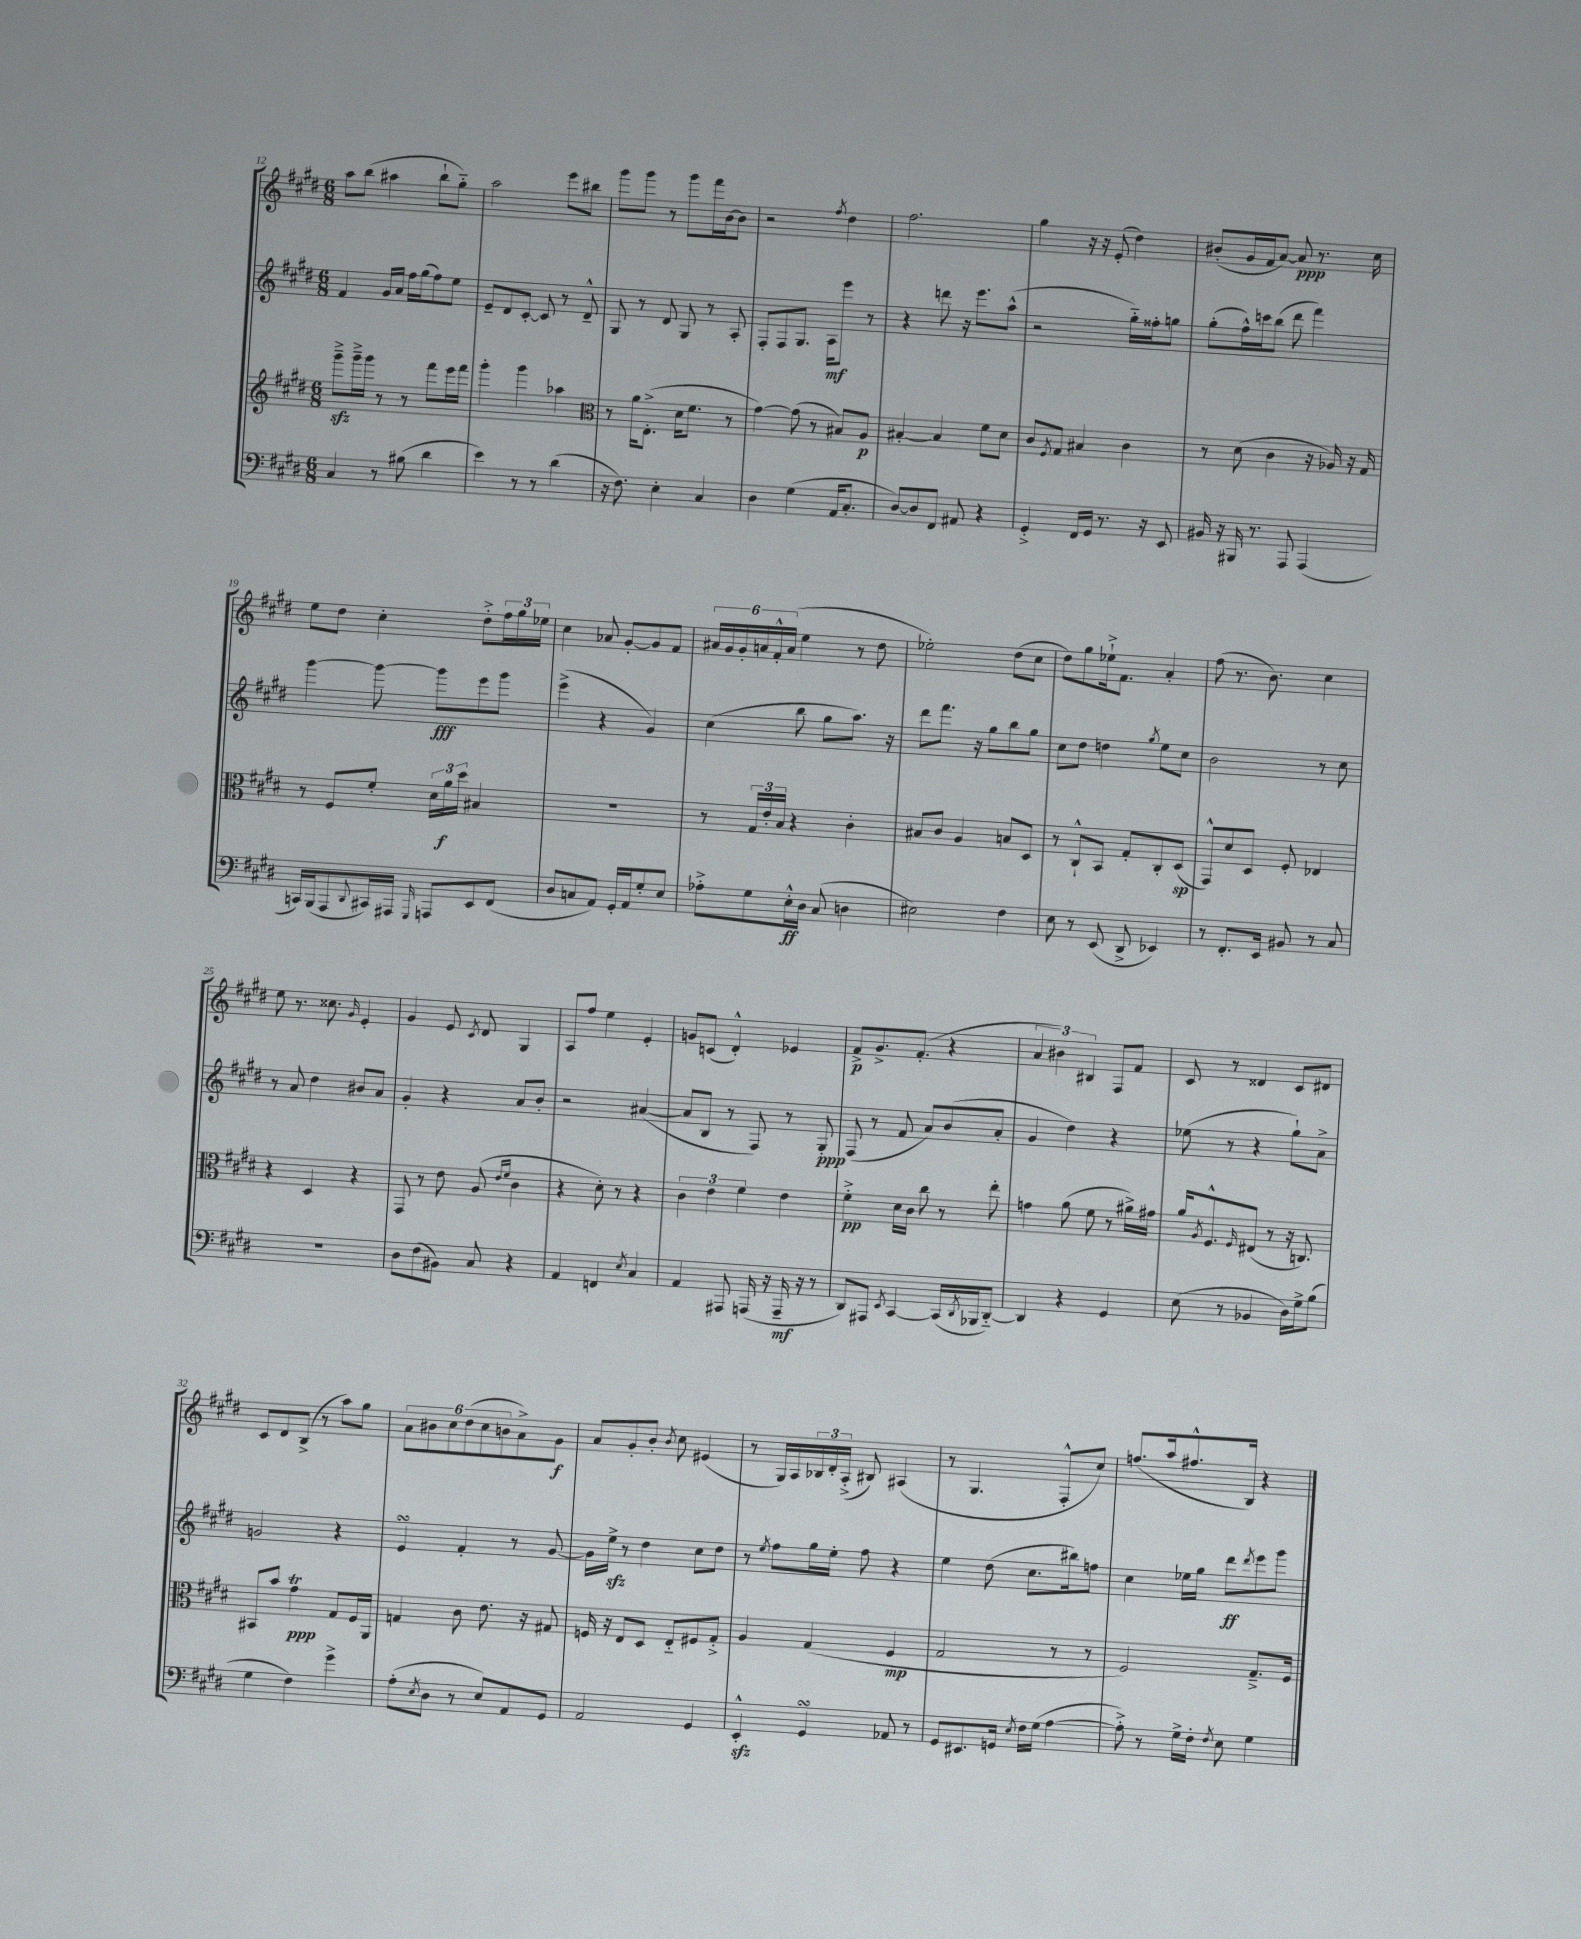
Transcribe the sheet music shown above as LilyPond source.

<<
\new StaffGroup <<
\new Staff = "s0" {
    \clef treble \key e \major \numericTimeSignature \time 6/8
    a''8 b''8( ais''4 b''8-! gis''8-_) |
    a''2 e'''8 bis''8 |
    gis'''8 gis'''8 r8 gis'''8 fis'''16 b'16~ b'8 |
    r2 \acciaccatura { fis''8 } dis''4 |
    fis''2. |
    gis''4 r16 r16 e'8-.( dis''4) |
    bis'8-.( gis'16 fis'16 a'8~) a'8\ppp r8. cis''16 |
    e''8 dis''8 cis''4-. dis''8-.-> \tuplet 3/2 { fis''16 gis''16 ees''16 } |
    cis''4 aes'8 gis'8~-. gis'8 fis'8 |
    \tuplet 6/4 { ais'16 gis'16 gis'16-. a'16 fis'16-.-^ a'16( } e''4 r8 dis''8 |
    ees''2-.) dis''8( cis''8 |
    dis''8) gis''8 ees''16-!-> fis'8. a'4-. |
    fis''8( r8. b'8.) cis''4 |
    e''8 r8. cisis''8. \grace { gis'16 } e'4-. |
    gis'4 e'8 \acciaccatura { cis'8 } dis'8 gis4 |
    a8 fis''8 e''4 e'4-. |
    g'8 c'8( dis'4-.-^) ees'4 |
    fis'8->\p gis'8.-> fis'8.-.( r4 |
    \tuplet 3/2 { a'4 bis'4) bis4 } fis8 fis'8 |
    cis'8 r8 disis'4 cis'8 dis'8 |
    cis'8 dis'8 b8->( r8 a''8) gis''8 |
    \tuplet 6/4 { a'8 bis'8 cis''8 dis''8( cis''8 b'8 } a'8->) gis'8\f |
    a'8 gis'8-. b'8-. \acciaccatura { b'8 } cis''8 eis'4( |
    r8 gis16) a16 \tuplet 3/2 { bes16 dis'16-. a16-.->( } bis8) ais4( |
    r8 gis4. fis8-.-^ cis''8) |
    f''8.( a''16 fis''8.-^ b16) r4 \bar "|." |
}
\new Staff = "s1" {
    \clef treble \key e \major \numericTimeSignature \time 6/8
    fis'4 gis'16 a'16 fis''16 gis''16( fis''8) e''8 |
    e'8-- dis'8 cis'8~-. cis'8 r8 dis'8---^ |
    gis8 r8 dis'8 gis8 r8 a8-. |
    fis8-. fis8 gis8. a16\mf e'''8 r8 |
    r4 d'''8 r16 e'''8. a''8-^( |
    r2 gis''16-_) fisis''16-. g''8 |
    gis''8-.( fis''16-^) c'''16 b''8( dis'''8 fis'''4) |
    gis'''4~ gis'''8~ gis'''8\fff e'''8 gis'''8 |
    e'''4->( r4 gis'4) |
    cis''4( b''8 gis''8 a''8.) r16 |
    dis'''8 fis'''8. r16 gis''8 b''8 gis''8 |
    cis''8 dis''8 d''4 \acciaccatura { gis''8 } e''8 cis''8 |
    b'2 r8 cis''8 |
    r8 a'8 dis''4 bis'8 a'8 |
    gis'4-. r4 a'8 b'8-. |
    r2 ais'4~( |
    ais'8 b8 r8 fis8) r8 gis8-.\ppp |
    fis8( r8 fis'8 a'8) b'8( a'8-. |
    gis'4 dis''4) r4 |
    ees''8( r8 r4 gis''8-!) a'8-> |
    g'2 r4 |
    e'4\turn fis'4-. r8 gis'8~ |
    gis'16 e''16->\sfz r8 dis''4 cis''8 dis''8 |
    r8 \acciaccatura { e''8 } fis''8 gis''16 e''16-. fis''8 r4 |
    e''4 dis''8( cis''8. bis''16) f''8 |
    cis''4 ees''16 gis''16 dis'''8\ff \acciaccatura { dis'''8 } e'''8 gis'''8 \bar "|." |
}
\new Staff = "s2" {
    \clef treble \key e \major \numericTimeSignature \time 6/8
    gis'''8--->\sfz gis'''16---> gis'''16 r8 r8 fis'''8 e'''16 fis'''16 |
    gis'''4-. gis'''4 aes''4 |
    \clef alto r8 a'16 e8.-.->( dis'16 fis'8. r8 |
    gis'4~) gis'8( r8 bis8) a8\p |
    bis4~-. bis4 fis'8 dis'8 |
    cis'8 \acciaccatura { fis8 } gis8 bis4 cis'4 |
    r8 dis'8( cis'4 r16 aes16) r16 gis16 |
    r8 fis8 fis'8-. \tuplet 3/2 { dis'16 a'16\f dis''16 } bis4 |
    R2. |
    r8 \tuplet 3/2 { gis16 e'16-. b16 } r4 cis'4-. |
    bis8 cis'8 a4 b8 dis8 |
    r8 cis8-!-^ b,8 gis8-. cis8-. dis8\sp( |
    gis,8-^) dis'8 dis8 fis8-. ees4 |
    r4 dis4 r4 |
    gis,8 r8 e'8 a8( \grace { e'16 fis'16 } cis'4 |
    r4 dis'8-.) r8 r4 |
    \tuplet 3/2 { cis'4 e'4 fis'4 } e'4 |
    fis'4-.->\pp dis'16 cis'16 cis''8 r8 e''8-. |
    g'4 a'8( fis'8 r8 ais'16->) gis'16 |
    a'16 \acciaccatura { a8 } fis8.-^ \grace { fis16 } eis8( r8 r16 c8.) |
    bis,8 b'8 gis'4\trill\ppp gis8 fis16 a,16 |
    g4 cis'8 e'8. r16 gis8 |
    f16 r16 e8 dis8 e8-_ fis8 gis8-.-> |
    a4 gis4( fis4\mp |
    gis2 r8 r8 |
    fis2) gis8.---> fis16 \bar "|." |
}
\new Staff = "s3" {
    \clef bass \key e \major \numericTimeSignature \time 6/8
    cis4 r8 bis8( dis'4 |
    e'4) r8 r8 dis'4( |
    r16 fis8.) e4-. cis4 |
    dis4 gis4( a,16 cis8.-. |
    dis8~) dis8 fis,8 ais,8 r4 |
    gis,4-.-> fis,16 gis,16 r8. r16 e,8 |
    bis,16 r16 bis,,16 r8. a,,8 a,,4( |
    c,16) b,,16( a,,8 \appoggiatura { dis,8 } cis,16) ais,,16 \grace { gis,,16 } a,,8 e,8 fis,8( |
    dis8 c8 a,8) gis,16-. a,16 gis8-. e8 |
    aes8-.-> gis8 e16-.-^\ff dis16 cis8( d4 |
    eis2) fis4 |
    e8 r8 e,8( dis,8-> ees,4) |
    r8 fis,8.-. e,16 bis,8 r8 cis8 |
    R2. |
    dis8 fis8( bis,8) cis8 r4 |
    a,4 f,4 \acciaccatura { e8 } cis4 |
    a,4 ais,,8 a,,16( r16 a,,16--\mf r16 r8 |
    dis,8) ais,,8 \acciaccatura { e,8 } cis,4~ cis,16( \acciaccatura { dis,8 } bes,,16 dis,8~-_) |
    dis,4 r4 gis,4 |
    e8( r8 bes,4 dis16) gis16-> b8( |
    gis4 fis4) gis'4-> |
    a8-.( \acciaccatura { e8 } dis8 r8 e8) a,8 gis,8 |
    a,2 gis,4 |
    e,4-.-^\sfz gis,4\turn aes,8 r8 |
    gis,8 eis,8. g,16 \acciaccatura { e8 } fis16 gis16( a4~ |
    a8-.->) r8 gis16-> fis16-. \acciaccatura { fis8 } e8 gis4 \bar "|." |
}
>>
>>
\layout { \context { \Score currentBarNumber = #12 } }
